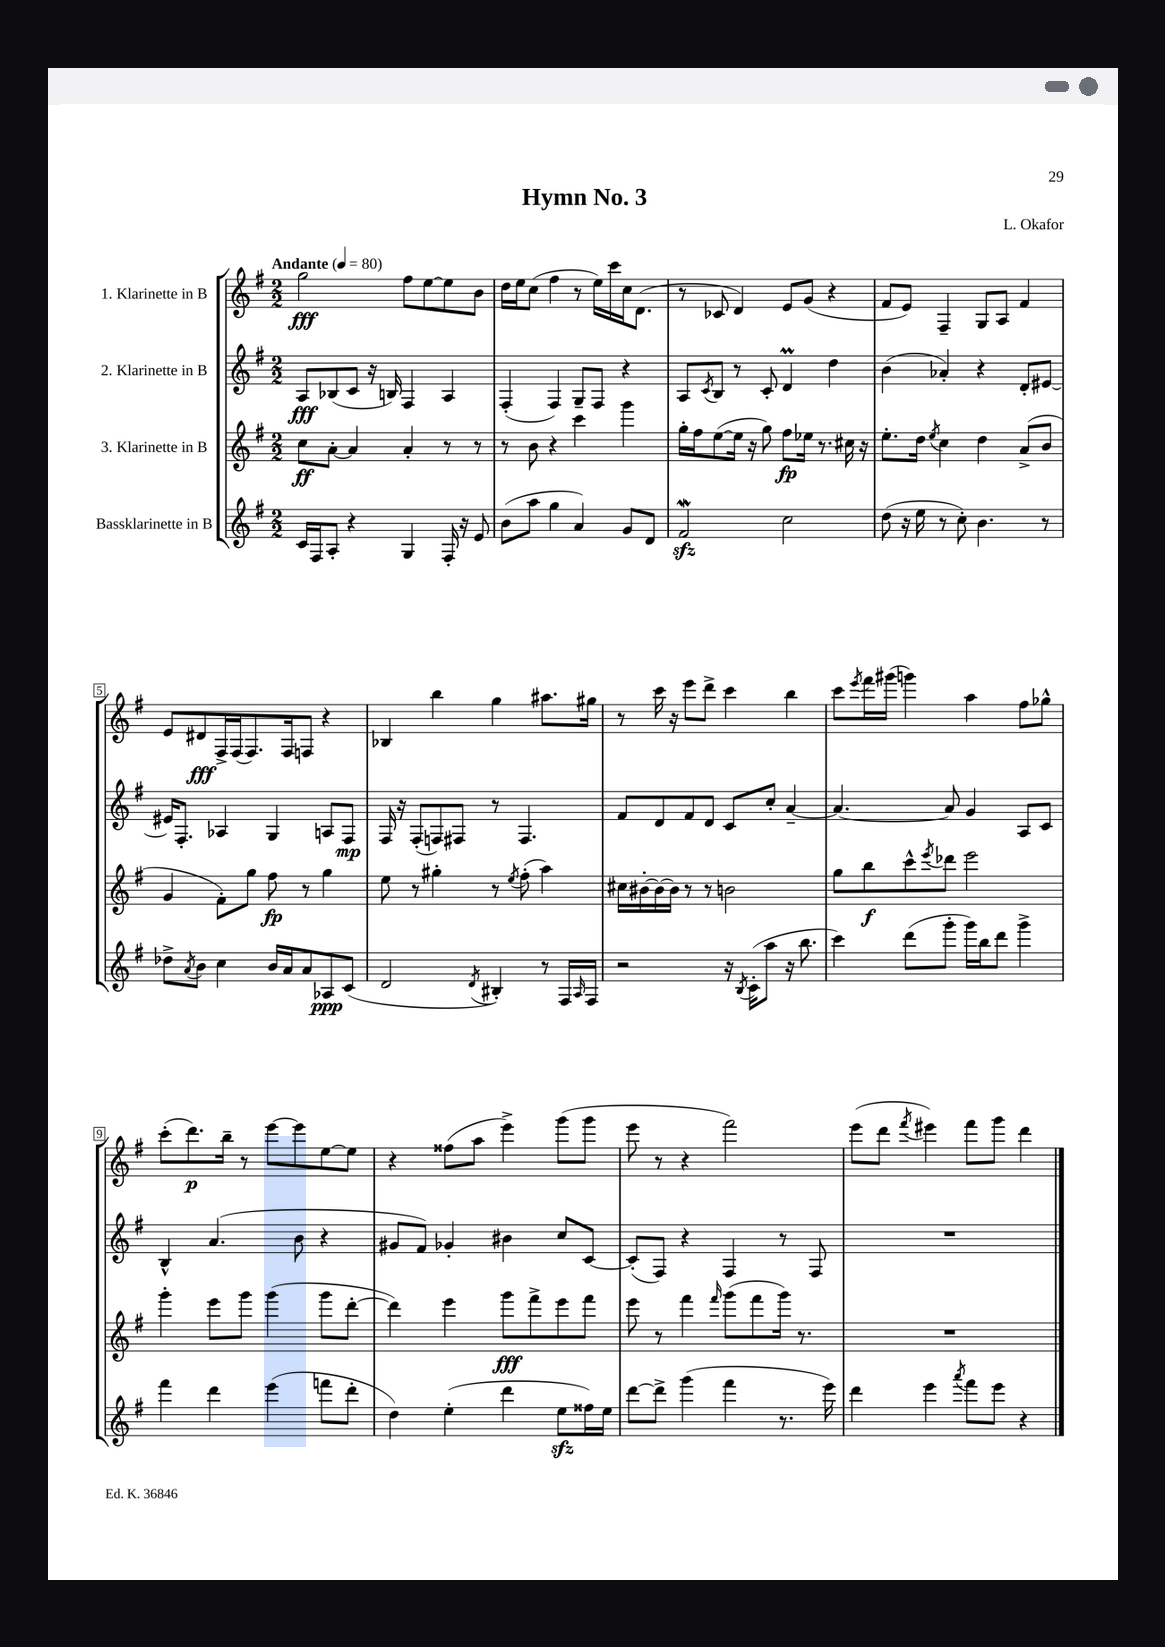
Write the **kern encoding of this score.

**kern	**kern	**kern	**kern
*staff4	*staff3	*staff2	*staff1
*clefG2	*clefG2	*clefG2	*clefG2
*k[f#]	*k[f#]	*k[f#]	*k[f#]
*M2/2	*M2/2	*M2/2	*M2/2
*MM80	*MM80	*MM80	*MM80
16c	8cc	8A	2gg
16F#	.	.	.
8A'	[8a'	(8B-	.
4r	4a]	8c	.
.	.	16r	.
.	.	16B)	.
4G	4a'	4F#	8ff#
.	.	.	[8ee
16F#'	8r	4A	8ee]
16r	.	.	.
8e	8r	.	8b
=	=	=	=
(8b	8r	(4F#'	16dd
.	.	.	16ee
8aa	8b	.	(8cc
4gg	4r	4F#)	4ff#
4a)	4ccc	8G~	8r
.	.	8F#	16ee)
.	.	.	16ccc
8g	4ggg	4r	16cc
.	.	.	(8.d
8d	.	.	.
=	=	=	=
2f#	16gg'	8A	8r
.	16ff#	.	.
.	.	8qc	.
.	([8ee	8B	8c-
.	16ee]	8r	4d)
.	16r	.	.
.	8gg)	8c'	.
2cc	8ff#	4d	8e
.	16ee-	.	(8g
.	8.r	.	.
.	.	4dd	4r
.	16cc#	.	.
.	16r	.	.
=	=	=	=
(8dd	8.ee'	(4b	8f#
16r	.	.	8e)
16ee	16dd	.	.
.	8qee	.	.
8r	4cc	4a-')	4F#~
8cc')	.	.	.
4.b	4dd	4r	8G
.	.	.	8A
.	(8a^	8d'	4f#
8r	8b	[8e#	.
=	=	=	=
8dd-^	4g	16e#]	8e
.	.	8.F#'	.
8qa	.	.	.
8b	.	.	8d#
4cc	8f#')	4A-	16F#^
.	.	.	(16F#
.	8gg	.	8.F#)
16b	8ff#	4G	.
16a	.	.	16F#
8a	8r	.	8F
8A-	4gg	8A	4r
(8c	.	8F#	.
=	=	=	=
2d	8ee	16F#	4B-
.	.	16r	.
.	8r	(8F#'	.
.	4gg#'	8F)	4bb
.	.	8F#	.
8qd	.	.	.
4B#')	8r	8r	4gg
.	8qee	.	.
.	(8ff#'	4.F#	.
8r	4aa)	.	8.aa#
16F#	.	.	.
16qqA	.	.	.
16F#	.	.	16gg#
=	=	=	=
2r	16cc#	8f#	8r
.	[16b#'	.	.
.	16b#_	8d	16ccc
.	16b#]	.	16r
.	8r	8f#	8eee
.	8r	8d	8ddd^
16r	2b	8c	4ccc
8qB	.	.	.
(16c'	.	.	.
8aa	.	8cc'	.
16r	.	[4a~	4bb
8.bb	.	.	.
=	=	=	=
4ccc)	8gg	4.a_	8ccc
.	.	.	8qeee
.	8bb	.	16fff#
.	.	.	(16ggg#
(8ddd	8ccc^^	.	4ggg)
.	8qeee	.	.
8ggg'	8ddd-	8a]	.
16ggg)	2eee	4g	4aa
16bb	.	.	.
8ddd	.	.	.
4ggg^	.	8A	8ff#
.	.	8c	8gg-^^
=	=	=	=
4fff#	4ggg'	4B^^	(8ccc'
.	.	.	8.ddd)
4ddd	8eee	(4.a	.
.	.	.	16bb~
.	8ggg	.	8r
(4eee	(4ggg	.	[8eee
.	.	8b	8eee]
8fff	8ggg	4r	[8ee
8ddd'	[8ddd'	.	8ee]
=	=	=	=
4dd)	4ddd])	8g#	4r
.	.	8f#)	.
(4ee'	4eee	4g-'	(8ff##
.	.	.	8aa
4ddd	8ggg	4b#	4eee^)
.	8fff#^	.	.
8ee	8eee	8cc	(8ggg
16ff##)	8fff#	[8c	8ggg
16ee	.	.	.
=	=	=	=
[8ddd	8eee	(8c']	8eee
8ddd^]	8r	8F#)	8r
(4ggg	4fff#	4r	4r
.	16qqfff#	.	.
4fff#	(8ggg	4F#	2fff#)
.	8fff#	.	.
8.r	16ggg)	8r	.
.	8.r	.	.
.	.	8F#	.
16eee)	.	.	.
=	=	=	=
4ddd	1r	1r	(8eee
.	.	.	8ddd
.	.	.	8qfff#
4eee	.	.	4eee#)
8qaaa	.	.	.
8fff#	.	.	8fff#
8eee	.	.	8ggg
4r	.	.	4ddd
==	==	==	==
*-	*-	*-	*-
